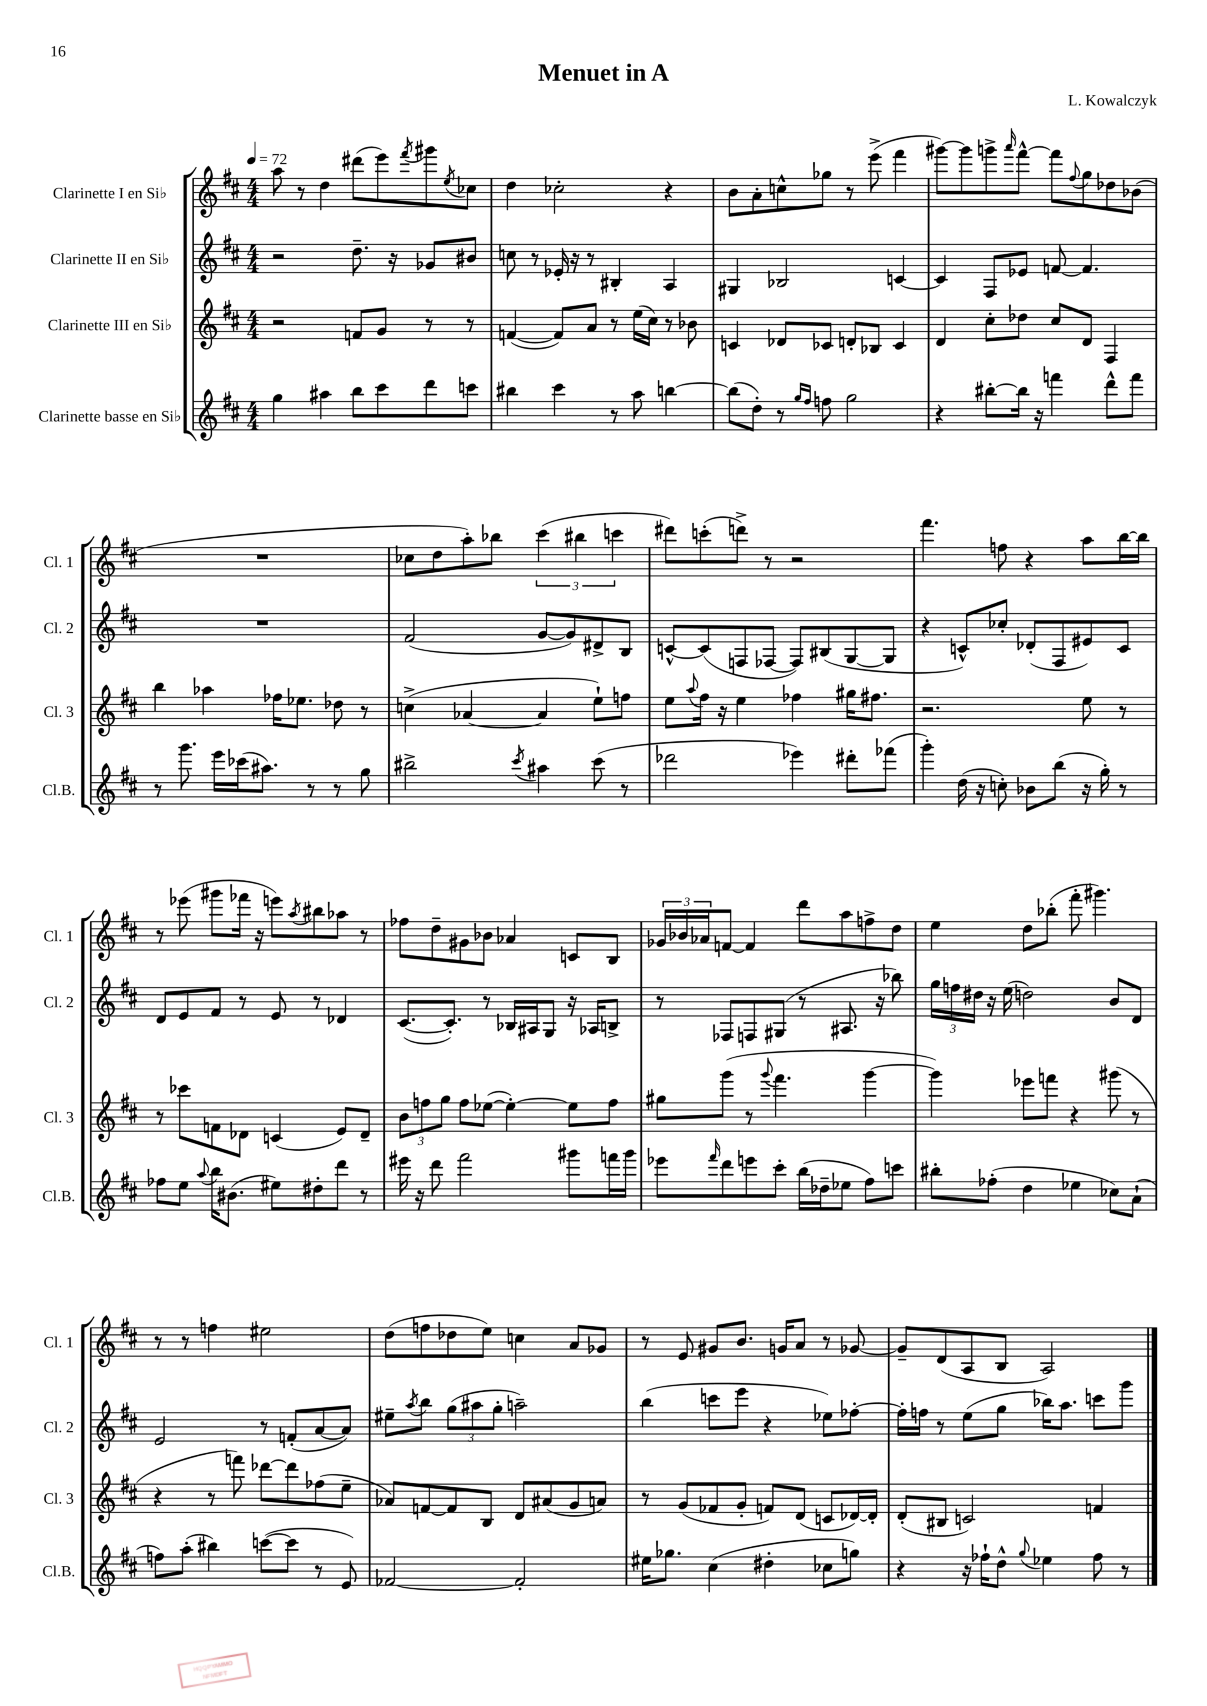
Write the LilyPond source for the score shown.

\header { title = "Menuet in A" composer = "L. Kowalczyk" }
<<
\new StaffGroup <<
\new Staff = "s0" \with { instrumentName = "Clarinette I en Sib" shortInstrumentName = "Cl. 1" } {
    \clef treble \key d \major \numericTimeSignature \time 4/4 \tempo 4 = 72
    a''8 r8 d''4 dis'''8( e'''8) \acciaccatura { fis'''8 } gis'''8 \acciaccatura { e''8 } ces''8 |
    d''4 ces''2-. r4 |
    b'8 a'8-. c''8-^ ges''8 r8 e'''8->( fis'''4 |
    gis'''8~) gis'''8 g'''8-> \grace { a'''16 } fis'''8~-^ fis'''8 \appoggiatura { fis''8 } g''8 des''8 bes'8( |
    R1 |
    ces''8 d''8 a''8-.) bes''8 \tuplet 3/2 { cis'''4( bis''4 c'''4 } |
    dis'''8) c'''8-.( d'''8->) r8 r2 |
    fis'''4. f''8 r4 a''8 b''16~ b''16 |
    r8 ees'''8( gis'''8 fes'''16 r16 e'''8) \acciaccatura { a''8 } bis''8 aes''8 r8 |
    fes''8 d''8-- gis'8 bes'8 aes'4 c'8 b8 |
    \tuplet 3/2 { ges'16 bes'16 aes'16 } f'8~ f'4 d'''8 a''8 f''8-> d''8 |
    e''4 d''8 bes''8-.( fis'''8-. gis'''4.) |
    r8 r8 f''4 eis''2 |
    d''8( f''8 des''8 e''8) c''4 a'8 ges'8 |
    r8 e'8 gis'8 b'8. g'16 a'8 r8 ges'8~ |
    ges'8-- d'8( a8 b8 a2) \bar "|." |
}
\new Staff = "s1" \with { instrumentName = "Clarinette II en Sib" shortInstrumentName = "Cl. 2" } {
    \clef treble \key d \major \numericTimeSignature \time 4/4
    r2 d''8.-- r16 ges'8 bis'8 |
    c''8 r8 ees'16-. r16 r8 bis4-. a4 |
    gis4 bes2 c'4~ |
    c'4 fis8 ees'8 f'8~ f'4. |
    R1 |
    fis'2( g'8~ g'8) dis'8-> b8 |
    c'8~-^ c'8( f8 fes8~ fes8) bis8( g8~ g8 |
    r4 c'8-^) ces''8-. des'8-.( fis8 eis'8) c'8 |
    d'8 e'8 fis'8 r8 e'8 r8 des'4 |
    cis'8.~( cis'8.-.) r8 bes16 ais16 g8 r16 aes16 b8-> |
    r8 fes8 f8 gis8( r8 ais8. r16 bes''8) |
    \tuplet 3/2 { g''16 f''16 dis''16 } r16 e''16( d''2) b'8 d'8 |
    e'2 r8 f'8-.( a'8~ a'8) |
    eis''8-- \acciaccatura { a''8 } b''8 \tuplet 3/2 { g''8( ais''8 g''8-. } a''2--) |
    b''4( c'''8 e'''8 r4 ees''8) fes''8~-. |
    fes''16-. f''16 r8 e''8( g''8 bes''16) a''8. c'''8 g'''8 \bar "|." |
}
\new Staff = "s2" \with { instrumentName = "Clarinette III en Sib" shortInstrumentName = "Cl. 3" } {
    \clef treble \key d \major \numericTimeSignature \time 4/4
    r2 f'8 g'8 r8 r8 |
    f'4~( f'8) a'8 r8 e''16( cis''16) r8 bes'8 |
    c'4 des'8 ces'8 d'8-. bes8 ces'4 |
    d'4 cis''8-. des''8 cis''8 d'8 fis4 |
    b''4 aes''4 fes''16 ees''8. des''8 r8 |
    c''4->( aes'4~ aes'4 e''8-!) f''8 |
    e''8 \appoggiatura { a''8 } fis''16 r16 e''4 fes''4 gis''16 fis''8. |
    r2. e''8 r8 |
    r8 ces'''8 f'8 des'8 c'4( e'8) des'8-- |
    \tuplet 3/2 { b'8 f''8 g''8 } f''8 ees''8~( ees''4~-.) ees''8 f''8 |
    gis''8 g'''8( r8 \appoggiatura { g'''8 } fis'''4. g'''4~ |
    g'''4) ees'''8 f'''8 r4 gis'''8( r8 |
    r4 r8 f'''8) des'''8~ des'''8 fes''8( e''8-- |
    aes'8) f'8~ f'8 b8 d'8 ais'8( g'8 a'8) |
    r8 g'8( fes'8 g'8-. f'8) d'8( c'8 des'16~) des'16-. |
    d'8-.( bis8 c'2) f'4 \bar "|." |
}
\new Staff = "s3" \with { instrumentName = "Clarinette basse en Sib" shortInstrumentName = "Cl.B." } {
    \clef treble \key d \major \numericTimeSignature \time 4/4
    g''4 ais''4 b''8 cis'''8 d'''8 c'''8 |
    bis''4 cis'''4 r8 a''8 b''4~ |
    b''8( d''8-.) r8 \grace { g''16 fis''16 } f''8 g''2 |
    r4 bis''8~-. bis''16 r16 f'''4 d'''8-^ f'''8 |
    r8 g'''8. e'''16 ces'''16( ais''8.) r8 r8 g''8 |
    bis''2-> \acciaccatura { cis'''8 } ais''4 cis'''8( r8 |
    des'''2 ees'''4) dis'''8-. fes'''8( |
    g'''4-.) d''16( r16 c''8-.) bes'8 b''8( r16 g''16-.) r8 |
    fes''8 e''8 \appoggiatura { a''8 } b''16 bis'8.( eis''8) dis''8-. d'''8 r8 |
    eis'''16 r16 d'''8 fis'''2 gis'''8 f'''16 gis'''16 |
    ees'''8 \grace { fis'''16 } d'''8 e'''8 cis'''8-. b''16( des''16-- ees''8 fis''8) c'''8 |
    bis''8-. fes''8-.( d''4 ees''4 ces''8) a'8-!( |
    f''8) a''8-.( bis''4) c'''8~( c'''8 r8 e'8) |
    fes'2~ fes'2-. |
    eis''16 ges''8. cis''4( dis''4-. ces''8 g''8) |
    r4 r16 fes''16-! d''8-^ \appoggiatura { g''8 } ees''4 fes''8 r8 \bar "|." |
}
>>
>>
\layout { \context { \Score \remove "Bar_number_engraver" } }
